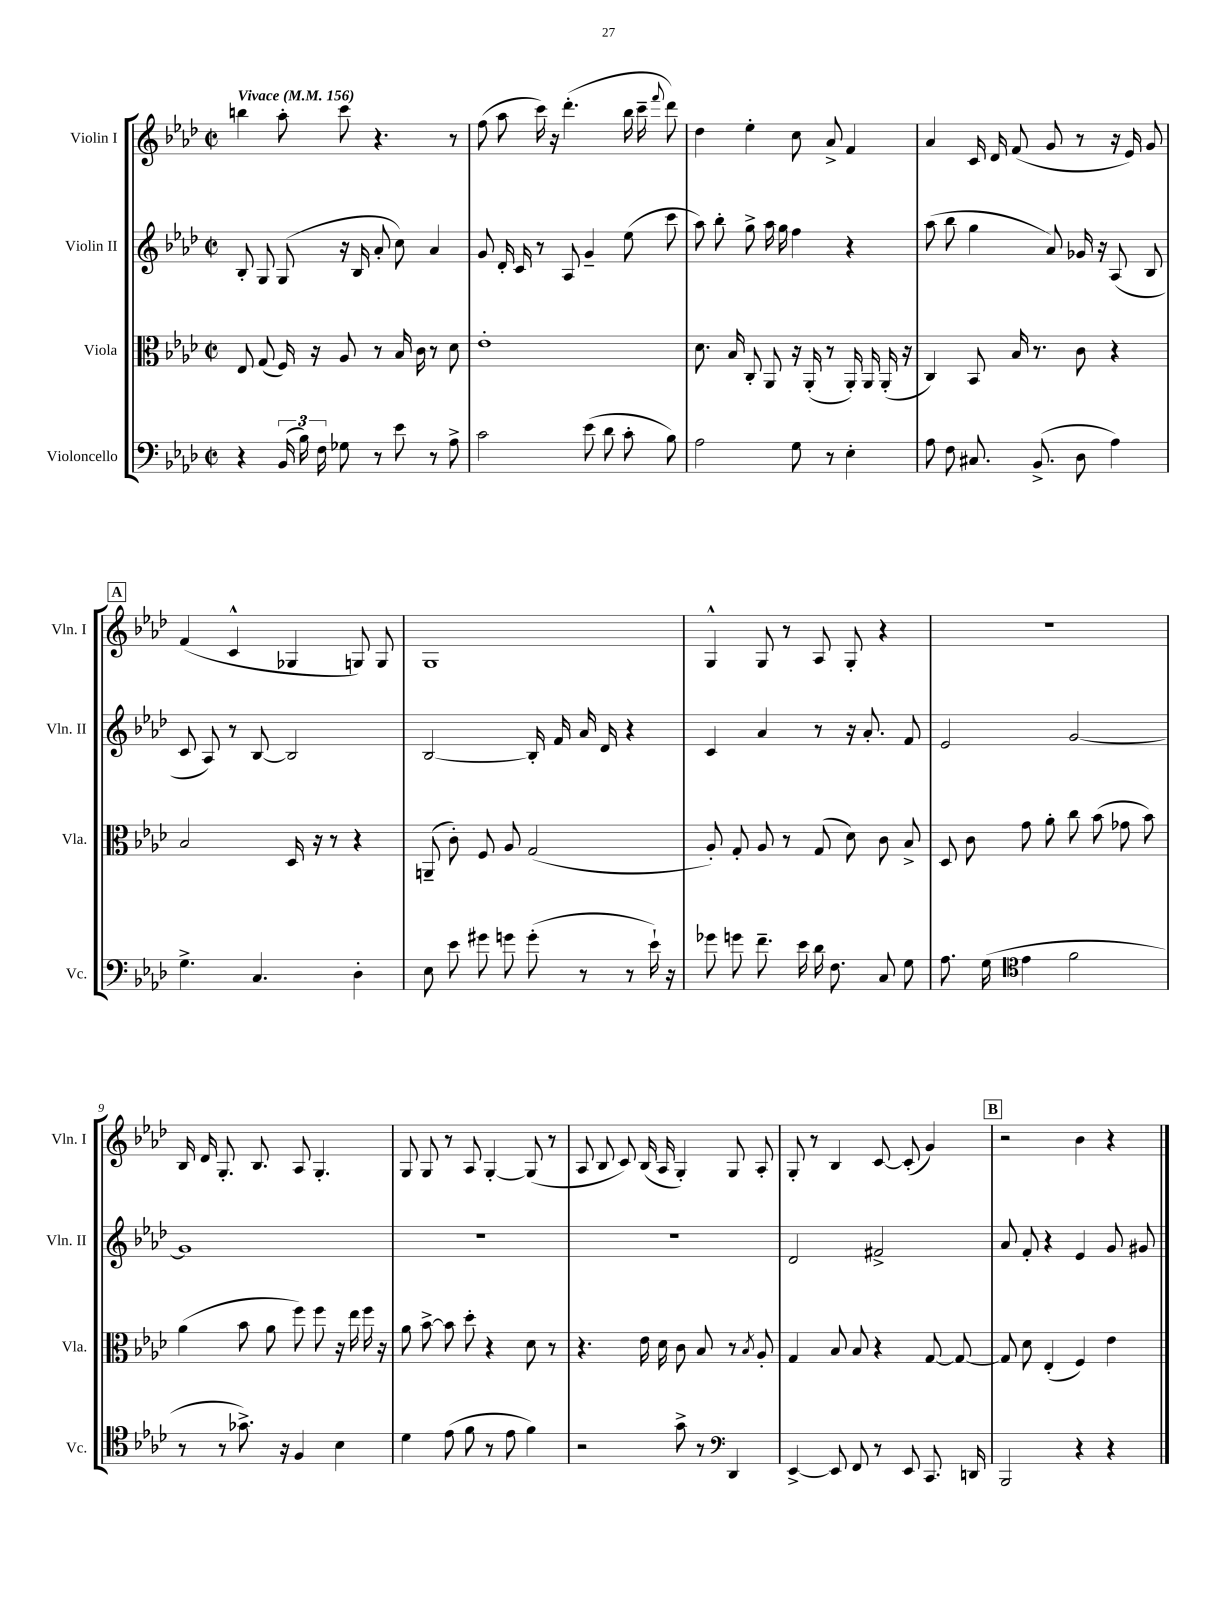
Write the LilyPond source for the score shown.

<<
\new StaffGroup <<
\new Staff = "s0" \with { instrumentName = "Violin I" shortInstrumentName = "Vln. I" } {
    \clef treble \key aes \major \defaultTimeSignature \time 2/2 \tempo "Vivace" 4 = 156
    \autoBeamOff b''4 aes''8-. c'''8 r4. r8 |
    f''8( aes''8 c'''16) r16 des'''4.-.( bes''16 c'''16-- \appoggiatura { f'''8 } des'''8) |
    des''4 ees''4-. c''8 aes'8-> f'4 |
    aes'4 c'16 des'16 f'8( g'8 r8 r16 ees'16) g'8 |
    \mark \markup { \box "A" } f'4( c'4-^ ges4 g8) g8 |
    g1 |
    g4-^ g8 r8 aes8 g8-. r4 |
    r1 |
    bes16 des'16 g8.-. bes8. aes8 g4.-. |
    g8 g8 r8 aes8 g4~-. g8( r8 |
    aes8 bes8 c'8) bes16( aes16 g4-.) g8 aes8-. |
    g8-. r8 bes4 c'8~ c'8-.( g'4) |
    \mark \markup { \box "B" } r2 bes'4 r4 \bar "|." |
}
\new Staff = "s1" \with { instrumentName = "Violin II" shortInstrumentName = "Vln. II" } {
    \clef treble \key aes \major \defaultTimeSignature \time 2/2
    \autoBeamOff bes8-. g8 g8( r16 bes16 aes'8-. c''8) aes'4 |
    g'8 des'16-. c'16 r8 aes8 g'4-- ees''8( c'''8 |
    aes''8) bes''8-. g''8-> aes''16 g''16 f''4 r4 |
    aes''8( bes''8 g''4 aes'8) ges'16 r16 aes8( bes8 |
    \mark \markup { \box "A" } c'8 aes8) r8 bes8~ bes2 |
    bes2~ bes16-. f'16 aes'16 des'16 r4 |
    c'4 aes'4 r8 r16 aes'8.-. f'8 |
    ees'2 g'2~ |
    g'1 |
    R1 |
    R1 |
    des'2 fis'2-> |
    \mark \markup { \box "B" } aes'8 f'8-. r4 ees'4 g'8 gis'8 \bar "|." |
}
\new Staff = "s2" \with { instrumentName = "Viola" shortInstrumentName = "Vla." } {
    \clef alto \key aes \major \defaultTimeSignature \time 2/2
    \autoBeamOff ees8 g8( f16) r16 aes8 r8 bes16 c'16 r8 des'8 |
    ees'1-. |
    des'8. bes16 c8-. aes,8 r16 aes,16-.( r8 aes,16-.) aes,16 aes,16-.( r16 |
    c4) bes,8 bes16 r8. c'8 r4 |
    \mark \markup { \box "A" } bes2 des16 r16 r8 r4 |
    a,8--( c'8-.) f8 aes8 g2( |
    aes8-.) g8-. aes8 r8 g8( des'8) c'8 bes8-> |
    des8 c'8 g'8 aes'8-. c''8 bes'8( ges'8 bes'8) |
    aes'4( bes'8 aes'8 f''8) f''8 r16 ees''16 f''16 r16 |
    aes'8 bes'8~-> bes'8 des''8-. r4 des'8 r8 |
    r4. ees'16 des'16 c'8 bes8 r8 \acciaccatura { bes8 } aes8-. |
    g4 bes8 bes8 r4 g8~ g8~ |
    \mark \markup { \box "B" } g8 des'8 ees4-.( f4) ees'4 \bar "|." |
}
\new Staff = "s3" \with { instrumentName = "Violoncello" shortInstrumentName = "Vc." } {
    \clef bass \key aes \major \defaultTimeSignature \time 2/2
    \autoBeamOff r4 \tuplet 3/2 { bes,16( bes16) f16 } ges8 r8 ees'8 r8 aes8-> |
    c'2 ees'8( des'8 c'8-. bes8) |
    aes2 g8 r8 ees4-. |
    aes8 f8 cis8. bes,8.->( des8 aes4) |
    \mark \markup { \box "A" } g4.-> c4. des4-. |
    ees8 ees'8 gis'8 g'8 g'8-.( r8 r8 ees'16-!) r16 |
    ges'8 g'8 f'8.-- ees'16 des'16 f8. c8 g8 |
    aes8. g16( \clef tenor ees'4 f'2 |
    r8 r8 ges'8.->) r16 f4 bes4 |
    des'4 ees'8( f'8 r8 ees'8 f'4) |
    r2 g'8-> r8 \clef bass des,4 |
    ees,4~-> ees,8 f,8 r8 ees,8 c,8. d,16 |
    \mark \markup { \box "B" } bes,,2 r4 r4 \bar "|." |
}
>>
>>
